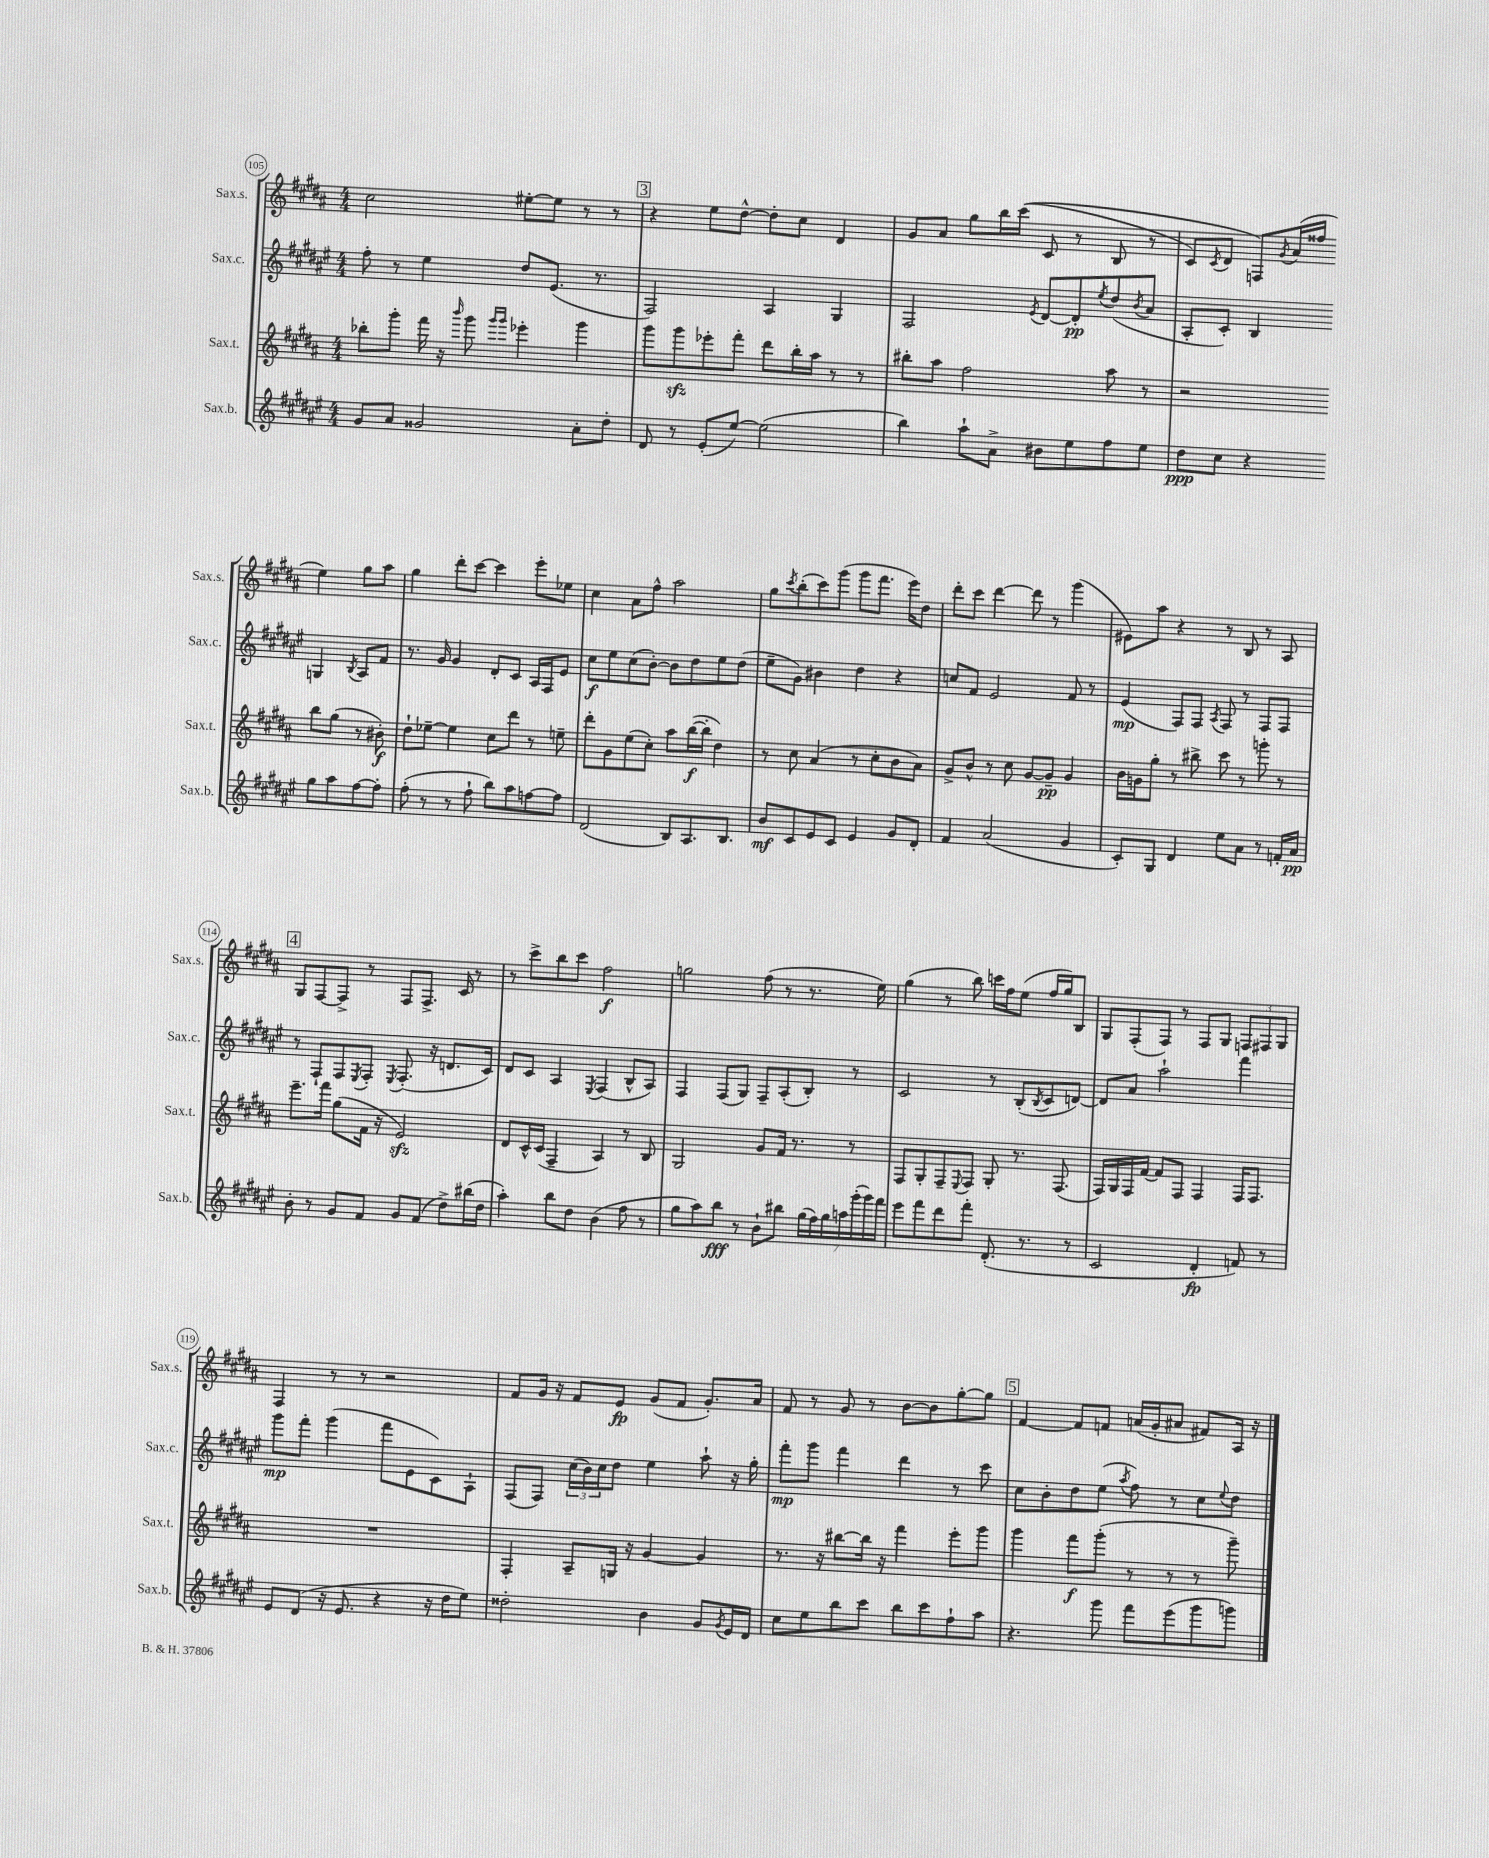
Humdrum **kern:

**kern	**kern	**kern	**kern
*staff4	*staff3	*staff2	*staff1
*clefG2	*clefG2	*clefG2	*clefG2
*k[f#c#g#d#a#e#]	*k[f#c#g#d#a#]	*k[f#c#g#d#a#e#]	*k[f#c#g#d#a#]
*M4/4	*M4/4	*M4/4	*M4/4
8g#	8bb-'	8ff#'	2cc#
8a#	8ggg#'	8r	.
2g##	16fff#	4ee#	.
.	16r	.	.
.	16qqbbb	.	.
.	8ggg#	.	.
.	16qqggg#	.	.
.	16qqggg#	.	.
.	4eee-'	8dd#	[8ee#'
.	.	(8.e#	8ee#]
8a#'	4ggg#	.	8r
.	.	8.r	.
8dd#'	.	.	8r
=	=	=	=
8d#	8ggg#	2F#)	4r
8r	8ggg#	.	.
(8e#'	8eee-'	.	8ee
[8ee#)	8fff#'	.	[8dd#^^
(2ee#]	8ddd#	4A#	8dd#']
.	16bb'	.	8cc#
.	16aa#	.	.
.	8r	4G#	4d#
.	8r	.	.
=	=	=	=
4bb)	8bb#'	2F#	8g#
.	8aa#	.	8a#
8aa#`	2ff#	.	8gg#
8a#^	.	.	16bb
.	.	.	&((16ccc#
.	.	8qe#	.
8b#	.	[8d#	8c#
8ee#	.	8d#']	8r
.	.	8qee#	.
8ff#	8aa#	(8dd#	8B
.	.	8qb	.
8ee#	8r	8a#	8r
=	=	=	=
8dd#	2r	8A#'	8c#)
.	.	.	8qc#
8cc#	.	8c#')	8d#
4r	.	4B	8F&)
.	.	.	8qg#
.	.	.	(16a#
.	.	.	16ff##
8gg#	8bb	4G	4ee)
8aa#	(8gg#	.	.
.	.	8qB	.
[8ff#	8r	8A#	8gg#
8ff#']	8b#')	8f#	8aa#
=	=	=	=
(8ff#'	8dd#`	8.r	4gg#
8r	[8ee-~	.	.
.	.	16g#	.
8r	4ee-]	4g#	8ddd#'
8ff#`	.	.	[8ccc#
8bb)	8cc#	8d#'	4ccc#]
8aa#	8ddd#	8c#	.
[8ff	8r	16A#	8eee'
.	.	16F#	.
8ff]	8ee~	8e#	8ee-
=	=	=	=
(2d#	8ddd#'	8cc#	4cc#
.	8g#	8ee#	.
.	(8ee	(8cc#	8a#
.	8cc#')	[8b')	8ff#^^
8B)	8aa#	8b]	2aa#
8.A#	([16bb	8dd#	.
.	16bb']	.	.
.	4dd#)	8ee#	.
8.B	.	.	.
.	.	(8dd#	.
=	=	=	=
8b	8r	8ee#~	8gg#
.	.	.	8qccc#
8c#	8cc#	8g#)	(8bb'
8e#	(4a#	4b#	8ccc#)
8c#	.	.	(8ggg#
4e#	8r	4dd#	8ggg#
.	8cc#'	.	8.fff#
8g#	8b	4r	.
.	.	.	16eee)
8d#'	8a#)	.	8dd#
=	=	=	=
4f#	8g#^	8cc	8ddd#'
.	8b^^	8f#	8ccc#
(2a#	8r	2e#	[4ddd#
.	8cc#	.	.
.	[8g#	.	8ddd#]
.	8g#~]	.	8r
4g#	4g#	8f#	(4ggg#
.	.	8r	.
=	=	=	=
8c#')	16b	(4e#	8e#)
.	16g	.	.
8G#	8gg#'	.	8aa#
4d#	8r	8F#)	4r
.	8bb#^	8F#	.
.	.	8qA#	.
8ee#	8ccc#	8F#	8r
8a#	8r	8r	8B
8r	8ggg'	8F#	8r
16f'	8r	8F#	8A#
16a#	.	.	.
=	=	=	=
8b'	8.eee~	8r	8G#
8r	.	8F#`	[8F#
.	16fff#	.	.
8g#	(8gg#	8F#	8F#^]
.	.	8qE#	.
8f#	16f#	8F#'	8r
.	16r	.	.
.	.	8qE#	.
8g#	2e)	(8.F#'	8F#
(8f#	.	.	8.F#^
.	.	16r	.
8dd#^)	.	8.d	.
.	.	.	16c#
(16bb#	.	.	8r
16dd#	.	16c#)	.
=	=	=	=
4aa#')	8d#	8d#	8r
.	16c#^^	8c#	8ccc#^
.	(16c#	.	.
8bb	4F#~	4A#	8bb
8dd#	.	.	8ccc#
.	.	8qE#	.
(4b	4A#)	(4F#	2ff#
8ff#	8r	8B^^	.
8r	8B	8A#)	.
=	=	=	=
8gg#	2G#	4F#	2gg
8aa#)	.	.	.
8bb	.	(8F#	.
8r	.	8G#)	.
8b`	8g#	8F#~	(8ff#
8bb#	16f#	(8A#'	8r
.	8.r	.	.
(28gg#	.	8B')	8.r
28ff#)	.	.	.
28gg#	.	.	.
28aa	.	.	.
.	8r	8r	.
(28ggg#'	.	.	.
28ggg#)	.	.	.
.	.	.	16ee)
28fff#	.	.	.
=	=	=	=
8eee#	8F#	2c#	(4gg#
8fff#	8G#'	.	.
8ddd#	8F#~	.	8r
.	8qqE	.	.
8fff#'	8F#	.	8bb)
(8.d#'	8G#'	8r	16ccc
.	.	.	16ff#
.	8.r	(8B'	(8ee
8.r	.	.	.
.	.	8qB	.
.	.	8c#	16ff#
.	(8.F#	.	16gg#)
8r	.	[8d)	8B
=	=	=	=
2c#	16F#)	8d]	8G#
.	16G#	.	.
.	16F#	8a#	(8F#'
.	[16f#	.	.
.	8f#]	2aa#`	8F#)
.	8F#	.	8r
4d#'	4F#	.	8F#
.	.	.	8G#
8f)	16F#	4fff#	12F
.	8.F#	.	.
.	.	.	12F#
8r	.	.	.
.	.	.	12G#
=	=	=	=
8e#	1r	8ggg#	4F#
(8d#	.	8fff#'	.
16r	.	(4ggg#	8r
8.e#	.	.	.
.	.	.	8r
4r	.	8fff#	2r
.	.	8e#	.
16r	.	8c#)	.
16dd#	.	.	.
8ee#)	.	8A#`	.
=	=	=	=
2dd##'	4F#'	(8F#	8f#
.	.	8F#)	16g#
.	.	.	16r
.	8A#~	(24cc#	8f#
.	.	24b)	.
.	.	24cc#	.
.	16G	8dd#	8e
.	16r	.	.
4b	[4g#	4ee#	(8g#
.	.	.	8f#
8g#	4g#]	8aa#`	8.g#')
8qg#	.	.	.
16e#	.	16r	.
16d#	.	16gg#'	16a#
=	=	=	=
8cc#	8.r	8fff#'	8f#
8ee#	.	8ggg#	8r
.	16r	.	.
8bb	[8bb#	4fff#	8g#
8ccc#	16bb#]	.	8r
.	16r	.	.
8bb	4fff#	4ddd#	[8b
8ccc#	.	.	8b]
8ff#`	8eee'	8r	[8gg#'
8aa#	8ggg#	8ccc#	8gg#]
=	=	=	=
4.r	4ggg#	8cc#	[4f#
.	.	8b'	.
.	8fff#	8dd#	8f#]
8ggg#	(8ggg#'	(8ee#	8f
.	.	8qaa#	.
8fff#	8r	8ff#)	(16a
.	.	.	16g#'
(8eee#	8r	8r	8a#
8ggg#	8r	8cc#	8f#)
.	.	8qqee#	.
8ggg)	8ggg#~)	8dd#	16A#
.	.	.	16r
==	==	==	==
*-	*-	*-	*-
